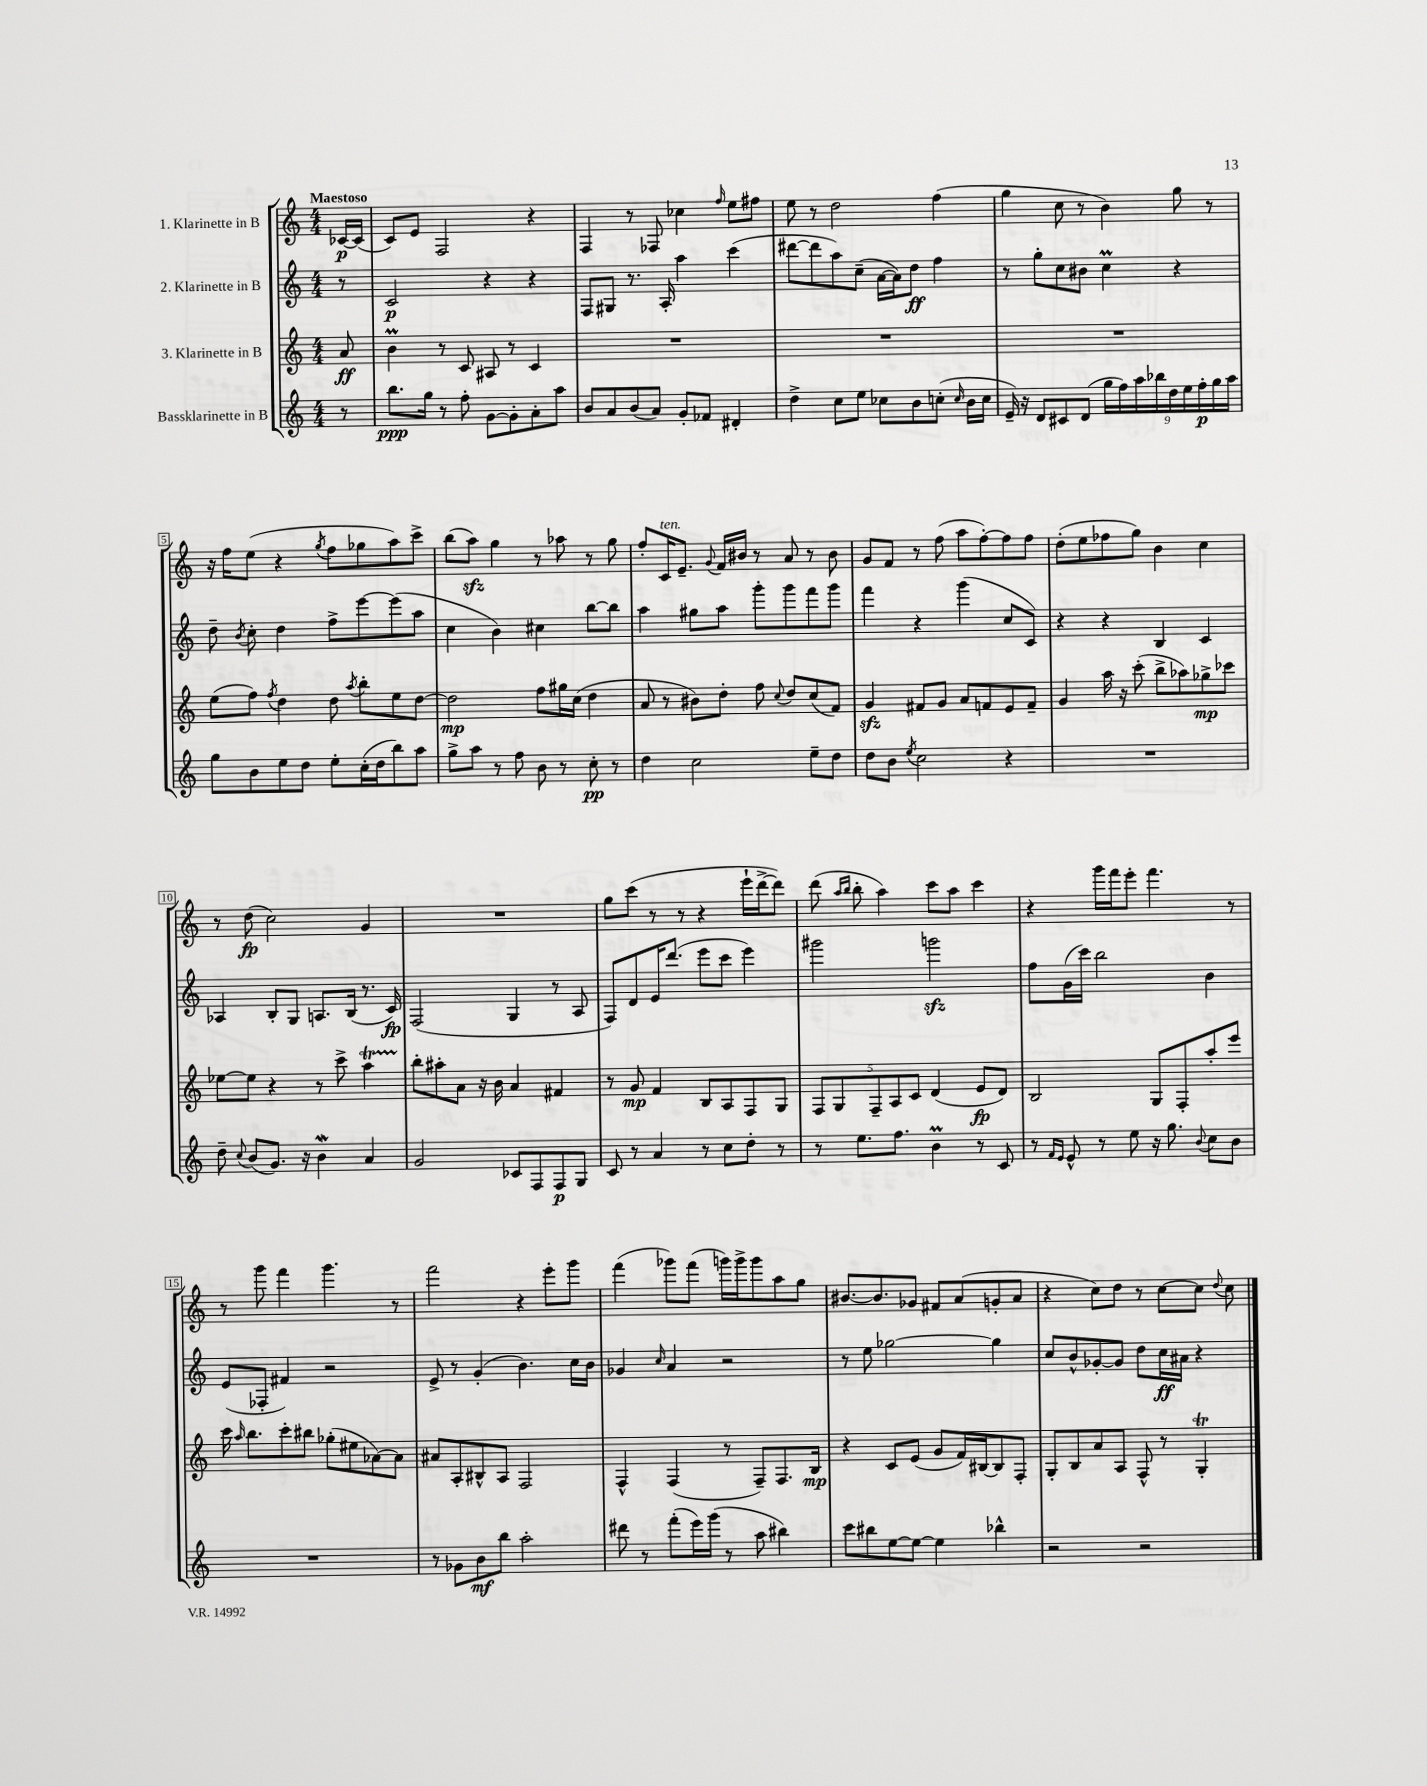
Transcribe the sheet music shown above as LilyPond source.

<<
\new StaffGroup <<
\new Staff = "s0" \with { instrumentName = "1. Klarinette in B" } {
    \clef treble \key c \major \numericTimeSignature \time 4/4 \partial 8 \tempo "Maestoso"
    \autoBeamOff ces'16[~\p ces'16]( |
    c'8[) e'8] f2 r4 |
    f4 r8 fes8 ces''4 \grace { f''16 } e''8[ fis''8] |
    e''8 r8 d''2 f''4( |
    g''4 c''8 r8 b'4) g''8 r8 |
    r16 f''16[ e''8]( r4 \acciaccatura { g''8 } f''8[ ges''8 a''8) c'''8]-> |
    b''8[( a''8]\sfz) g''4 r8 aes''8 r8 g''8 |
    f''8[-. c'16^\markup { \italic "ten." } e'8.]-- \appoggiatura { g'8 } f'16[ bis'16] r8 a'8 r8 bis'8 |
    g'8[ f'8] r8 f''8( a''8[ f''8~-.) f''8 f''8] |
    d''8[-.( e''8 fes''8 g''8]) b'4 c''4 |
    r8 d''8\fp( c''2) g'4 |
    R1 |
    g''8[ c'''8]( r8 r8 r4 e'''16[-! d'''16~-> d'''8]) |
    d'''8( \grace { a''16[ b''16] } b''8-. a''4) c'''8[ a''8] c'''4 |
    r4 g'''16[ f'''16 e'''8]-. f'''4. r8 |
    r8 g'''8 f'''4 g'''4. r8 |
    f'''2 r4 e'''8[-. g'''8] |
    f'''4( ges'''8[) f'''8]( g'''16[) g'''16-> g'''8 a''8 g''8] |
    bis'8.[~ bis'8. ges'8] fis'8[ a'8( g'8-. a'8] |
    r4 c''8[) d''8] r8 c''8[~ c''8] \appoggiatura { d''8 } c''8 \bar "|." |
}
\new Staff = "s1" \with { instrumentName = "2. Klarinette in B" } {
    \clef treble \key c \major \numericTimeSignature \time 4/4 \partial 8
    \autoBeamOff r8 |
    c'2\p r4 r4 |
    f8[ gis8] r8. a16-. a''4 c'''4( |
    dis'''8[~ dis'''8 a''8) c''8]--( a'16[~ a'16) d''8]\ff f''4 |
    r8 g''8[-. c''8 bis'8] c''4\prall r4 |
    d''8-- \acciaccatura { b'8 } c''8-. d''4 f''8[-> e'''8~ e'''8( a''8] |
    c''4 b'4) cis''4 b''8[~ b''8] |
    a''4 gis''8[ a''8] g'''8[-. g'''8 f'''8 g'''8] |
    f'''4 r4 g'''4( c''8[ c'8]) |
    r4 r4 b4 c'4 |
    aes4 b8[-. g8] a8.[ b16]( r8. c'16\fp) |
    f2( g4 r8 a8 |
    f8[) d'8 e'16 d'''8.]( e'''8[ c'''8] e'''4) |
    gis'''2 g'''2\sfz |
    f''8[ g'16( c'''16]) b''2 b'4 |
    e'8[( fes8]-. fis'4) r2 |
    e'8-> r8 g'4-.( b'4.) c''16[ b'16] |
    ges'4 \grace { c''16 } a'4 r2 |
    r8 e''8 ges''2~ ges''4 |
    c''8[ b'8-^ ges'8~-. ges'8] d''8[ c''16\ff ais'16] r4 \bar "|." |
}
\new Staff = "s2" \with { instrumentName = "3. Klarinette in B" } {
    \clef treble \key c \major \numericTimeSignature \time 4/4 \partial 8
    \autoBeamOff a'8\ff |
    b'4\prall r8 c'8 ais8 r8 c'4 |
    R1 |
    R1 |
    R1 |
    e''8[( f''8]) \acciaccatura { f''8 } d''4 d''8 \acciaccatura { a''8 } b''8[-. e''8 d''8]~ |
    d''2\mp f''8[ gis''16 c''16]( d''4 |
    a'8 r8 bis'8[) d''8]-. f''8 \appoggiatura { c''8 } d''8[ c''8( f'8]) |
    g'4\sfz fis'8[ g'8] a'8[ f'8 e'8 f'8]-- |
    g'4 a''16 r16 c'''8-.( b''8[-> aes''8) ges''8->\mp ces'''8] |
    ees''8[~ ees''8] r4 r8 c'''8-> a''4\startTrillSpan |
    b''8[-.\stopTrillSpan ais''8-. a'8] r16 b'16 a'4 fis'4 |
    r8 g'8\mp f'4 b8[ a8 f8 g8] |
    \tuplet 5/4 { f8[ g8 f8-- a8 c'8] } d'4( e'8[\fp d'8]) |
    b2 g8[ f8-. a''8-. e'''8] |
    c'''16 \grace { a''16 } b''8.[ c'''8-. bis''8] ges''8[-.( eis''8 aes'8~) aes'8] |
    ais'8[ a8-. bis8-^ a8] f2 |
    f4-^ f4( r8 f8[--) f8. b16]\mp |
    r4 c'8[ e'8]( g'8[ f'16) bis16~ bis8 f8]-. |
    g8[-. b8 a'8 a8] f8-^ r8 g4-.\trill \bar "|." |
}
\new Staff = "s3" \with { instrumentName = "Bassklarinette in B" } {
    \clef treble \key c \major \numericTimeSignature \time 4/4 \partial 8
    \autoBeamOff r8 |
    b''8.[\ppp g''16] r8 f''8-. g'8[~ g'8-. a'8-. a''8] |
    b'8[ a'8 b'8( a'8]) g'8[-. fes'8] dis'4-. |
    d''4-> c''8[ e''8] ces''8[ b'8 c''8]-.( \grace { c''16 } b'16[ c''16] |
    e'16--) r16 d'8[ cis'8 d'8]( \tuplet 9/8 { g''16[ f''16) a''16 bes''16 d''16 e''16 f''16-.\p g''16 a''16] } |
    g''8[ b'8 e''8 d''8] e''8[-. c''16-.( d''16 b''8) a''8] |
    g''8[-> a''8] r8 f''8 b'8 r8 c''8-.\pp r8 |
    d''4 c''2 e''8[-- d''8] |
    d''8[ b'8] \acciaccatura { e''8 } c''2 r4 |
    R1 |
    d''8-- \appoggiatura { c''8 } b'8[( g'8.]) r16 b'4\mordent a'4 |
    g'2 ces'8[ f8 f8\p g8] |
    c'8 r8 a'4 r8 c''8[ d''8]-. r8 |
    r8 e''8.[ f''8.] b'4\prall r8 c'8 |
    r8 \grace { f'16[ e'16] } e'8-^ r8 e''8 r16 g''8. \appoggiatura { b'8 } c''8[ b'8] |
    R1 |
    r8 ges'8[ b'8\mf b''8] a''2-. |
    dis'''8 r8 f'''8[-.( e'''16) g'''16]( r8 a''8 bis''4) |
    c'''8[ bis''8 e''8~ e''8]~ e''4 bes''4-^ |
    r2 r2 \bar "|." |
}
>>
>>
\layout { \context { \Score \override BarNumber.stencil = #(make-stencil-boxer 0.1 0.3 ly:text-interface::print) } }
